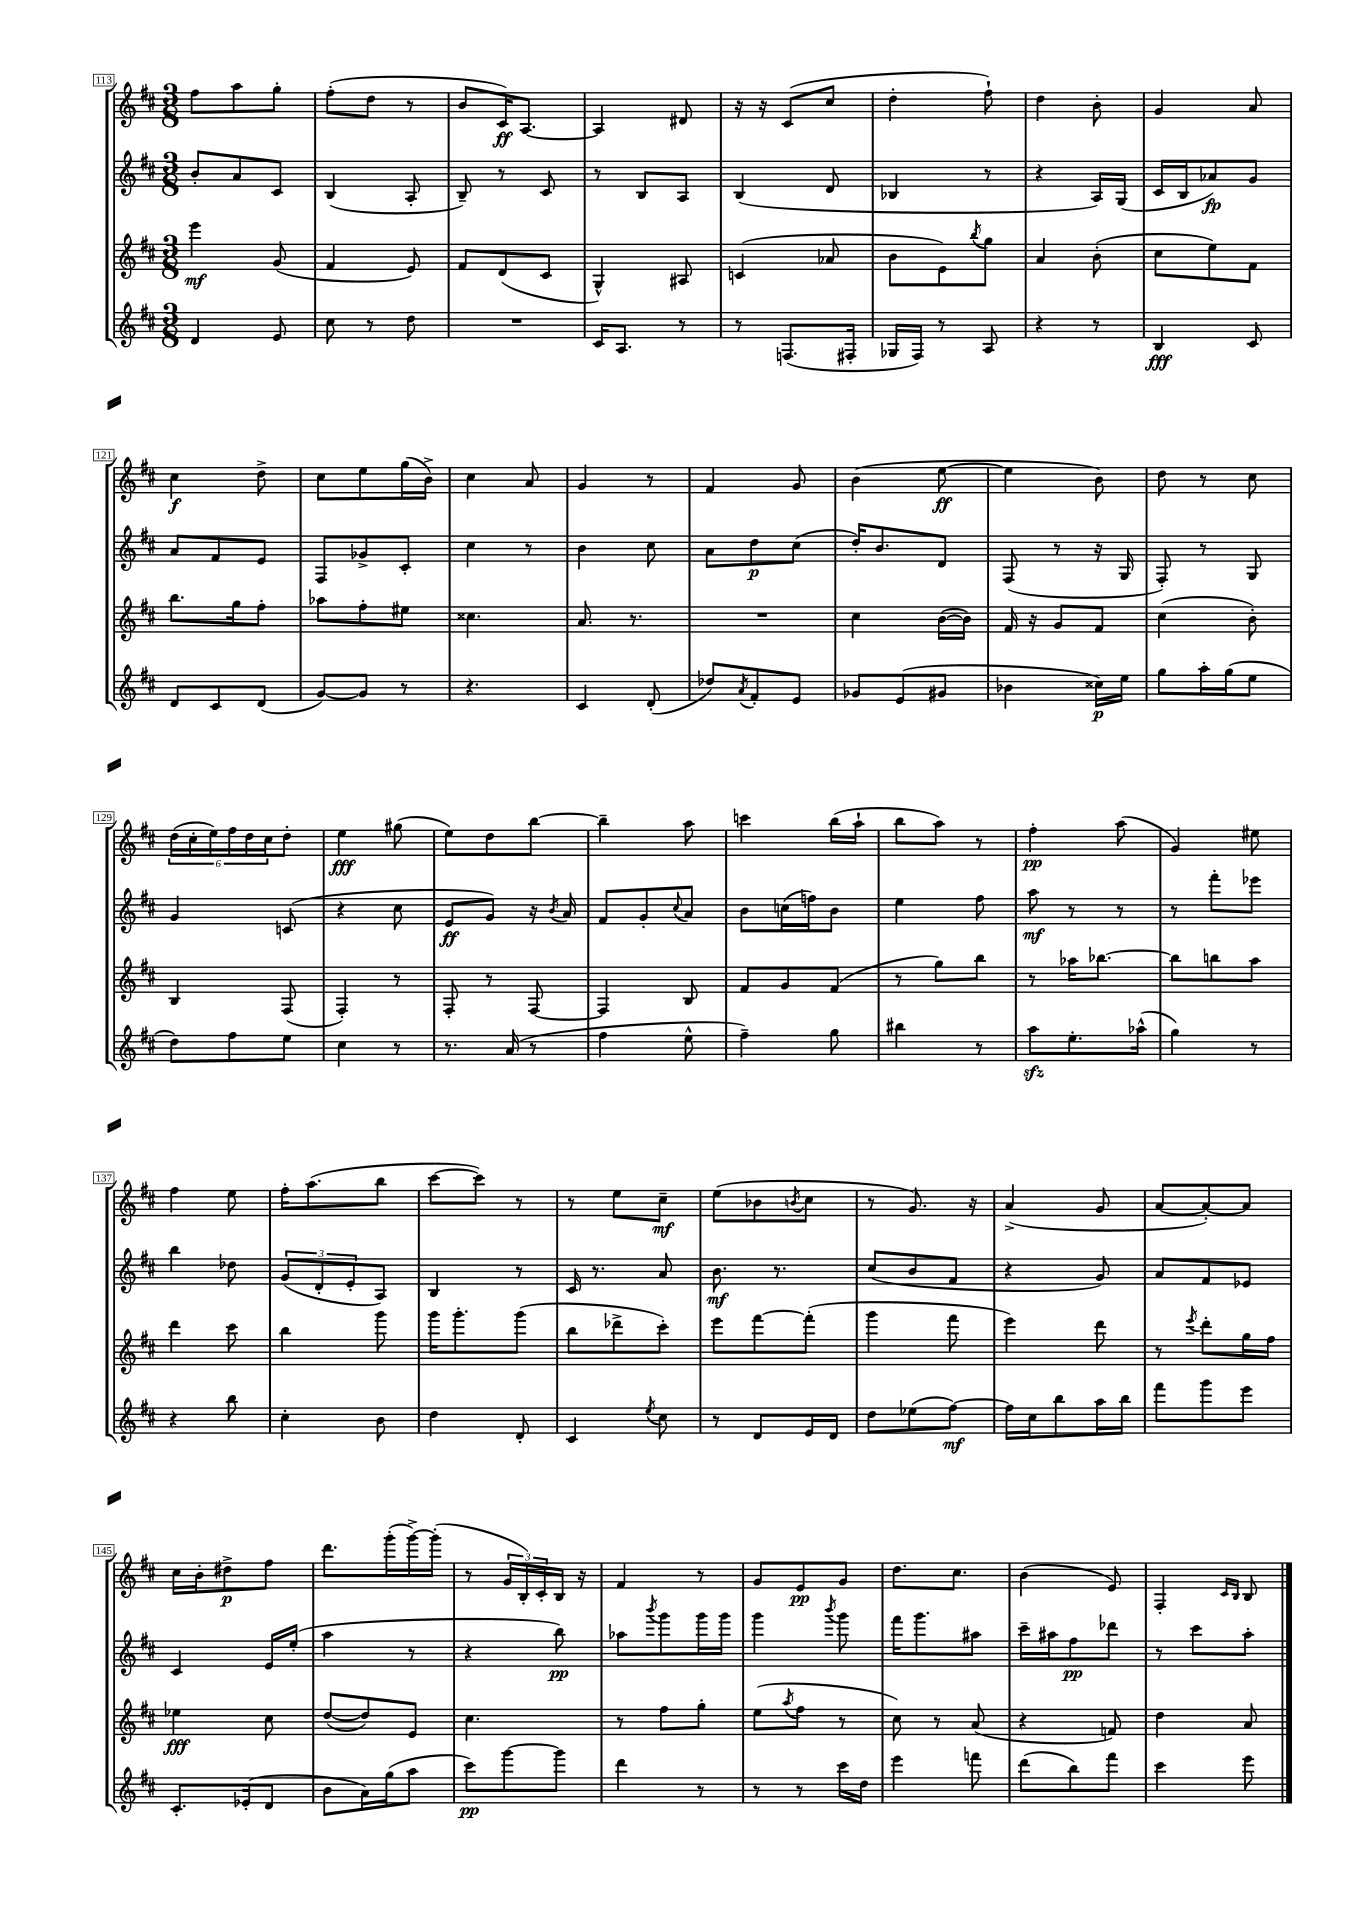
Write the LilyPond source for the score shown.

<<
\new StaffGroup <<
\new Staff = "s0" {
    \clef treble \key d \major \numericTimeSignature \time 3/8
    fis''8 a''8 g''8-. |
    fis''8-.( d''8 r8 |
    b'8 cis'16\ff) a8.~ |
    a4 dis'8 |
    r16 r16 cis'8( cis''8 |
    d''4-. fis''8-!) |
    d''4 b'8-. |
    g'4 a'8 |
    cis''4\f d''8-> |
    cis''8 e''8 g''16( b'16->) |
    cis''4 a'8 |
    g'4 r8 |
    fis'4 g'8 |
    b'4( e''8~\ff |
    e''4 b'8) |
    d''8 r8 cis''8 |
    \tuplet 6/4 { d''16( cis''16-. e''16) fis''16 d''16 cis''16 } d''8-. |
    e''4\fff gis''8( |
    e''8) d''8 b''8~ |
    b''4-- a''8 |
    c'''4 b''16( a''16-! |
    b''8 a''8) r8 |
    fis''4-.\pp a''8( |
    g'4) eis''8 |
    fis''4 e''8 |
    fis''16-. a''8.( b''8 |
    cis'''8~ cis'''8) r8 |
    r8 e''8 cis''8--\mf |
    e''8( bes'8 \acciaccatura { b'8 } cis''8 |
    r8 g'8.) r16 |
    a'4->( g'8 |
    a'8~ a'8~-.) a'8 |
    cis''16 b'16-. dis''8->\p fis''8 |
    d'''8. g'''16-.( g'''16~->) g'''16-.( |
    r8 \tuplet 3/2 { g'16 b16-.) cis'16-. } b16 r16 |
    fis'4 r8 |
    g'8 e'8\pp g'8 |
    d''8. cis''8. |
    b'4( e'8) |
    fis4-. \grace { cis'16 b16 } b8 \bar "|." |
}
\new Staff = "s1" {
    \clef treble \key d \major \numericTimeSignature \time 3/8
    b'8-. a'8 cis'8 |
    b4( a8-. |
    b8--) r8 cis'8 |
    r8 b8 a8 |
    b4( d'8 |
    bes4 r8 |
    r4 a16) g16( |
    cis'16 b16 aes'8\fp) g'8 |
    a'8 fis'8 e'8 |
    fis8 ges'8-> cis'8-. |
    cis''4 r8 |
    b'4 cis''8 |
    a'8 d''8\p cis''8( |
    d''16-.) b'8. d'8 |
    fis8( r8 r16 g16 |
    fis8-.) r8 g8 |
    g'4 c'8( |
    r4 cis''8 |
    e'8\ff g'8) r16 \acciaccatura { b'8 } a'16 |
    fis'8 g'8-. \appoggiatura { cis''8 } a'8 |
    b'8 c''16( f''16) b'8 |
    e''4 fis''8 |
    a''8\mf r8 r8 |
    r8 fis'''8-. ees'''8 |
    b''4 des''8 |
    \tuplet 3/2 { g'8( d'8-. e'8-. } a8) |
    b4 r8 |
    cis'16 r8. a'8 |
    b'8.\mf r8. |
    cis''8( b'8 fis'8 |
    r4 g'8) |
    a'8 fis'8 ees'8 |
    cis'4 e'16 e''16-.( |
    a''4 r8 |
    r4 b''8\pp) |
    aes''8 \acciaccatura { b'''8 } g'''8 g'''16 g'''16 |
    g'''4 \acciaccatura { b'''8 } g'''8 |
    fis'''16 g'''8. ais''8 |
    cis'''16-- ais''16 fis''8\pp des'''8 |
    r8 cis'''8 a''8-. \bar "|." |
}
\new Staff = "s2" {
    \clef treble \key d \major \numericTimeSignature \time 3/8
    e'''4\mf g'8( |
    fis'4 e'8) |
    fis'8 d'8( cis'8 |
    g4-^) ais8 |
    c'4( aes'8 |
    b'8 e'8) \acciaccatura { b''8 } g''8 |
    a'4 b'8-.( |
    cis''8 e''8) fis'8 |
    b''8. g''16 fis''8-. |
    aes''8 fis''8-. eis''8 |
    cisis''4. |
    a'8. r8. |
    R4. |
    cis''4 b'16~( b'16) |
    fis'16 r16 g'8 fis'8 |
    cis''4( b'8-.) |
    b4 fis8( |
    fis4-.) r8 |
    fis8-. r8 fis8~ |
    fis4 b8 |
    fis'8 g'8 fis'8( |
    r8 g''8) b''8 |
    r8 aes''16 bes''8.~ |
    bes''8 b''8 a''8 |
    d'''4 cis'''8 |
    b''4 g'''8 |
    g'''16 g'''8.-. g'''8( |
    b''8 des'''8-> cis'''8-.) |
    e'''8 fis'''8~ fis'''8-.( |
    g'''4 fis'''8 |
    e'''4) d'''8 |
    r8 \acciaccatura { e'''8 } d'''8-. g''16 fis''16 |
    ees''4\fff cis''8 |
    d''8~( d''8) e'8 |
    cis''4. |
    r8 fis''8 g''8-. |
    e''8( \acciaccatura { a''8 } fis''8 r8 |
    cis''8) r8 a'8( |
    r4 f'8) |
    d''4 a'8 \bar "|." |
}
\new Staff = "s3" {
    \clef treble \key d \major \numericTimeSignature \time 3/8
    d'4 e'8 |
    cis''8 r8 d''8 |
    R4. |
    cis'16 a8. r8 |
    r8 f8.( fis16-. |
    ges16 fis16) r8 a8 |
    r4 r8 |
    b4\fff cis'8 |
    d'8 cis'8 d'8( |
    g'8~) g'8 r8 |
    r4. |
    cis'4 d'8-.( |
    des''8) \acciaccatura { a'8 } fis'8-. e'8 |
    ges'8 e'8( gis'8 |
    bes'4 cisis''16\p) e''16 |
    g''8 a''16-. g''16( e''8 |
    d''8) fis''8 e''8 |
    cis''4 r8 |
    r8. a'16( r8 |
    fis''4 e''8-^ |
    fis''4--) g''8 |
    bis''4 r8 |
    a''8\sfz e''8.-. aes''16-^( |
    g''4) r8 |
    r4 b''8 |
    cis''4-. b'8 |
    d''4 d'8-. |
    cis'4 \acciaccatura { e''8 } cis''8 |
    r8 d'8 e'16 d'16 |
    d''8 ees''8( fis''8~\mf) |
    fis''16 cis''16 b''8 a''16 b''16 |
    fis'''8 g'''8 e'''8 |
    cis'8.-. ees'16-.( d'8 |
    b'8 a'16) g''16( a''8 |
    cis'''8\pp) g'''8~ g'''8 |
    d'''4 r8 |
    r8 r8 cis'''16 d''16 |
    e'''4 f'''8 |
    d'''8( b''8) fis'''8 |
    cis'''4 e'''8 \bar "|." |
}
>>
>>
\layout { \context { \Score currentBarNumber = #113 \override BarNumber.stencil = #(make-stencil-boxer 0.1 0.3 ly:text-interface::print) } }
